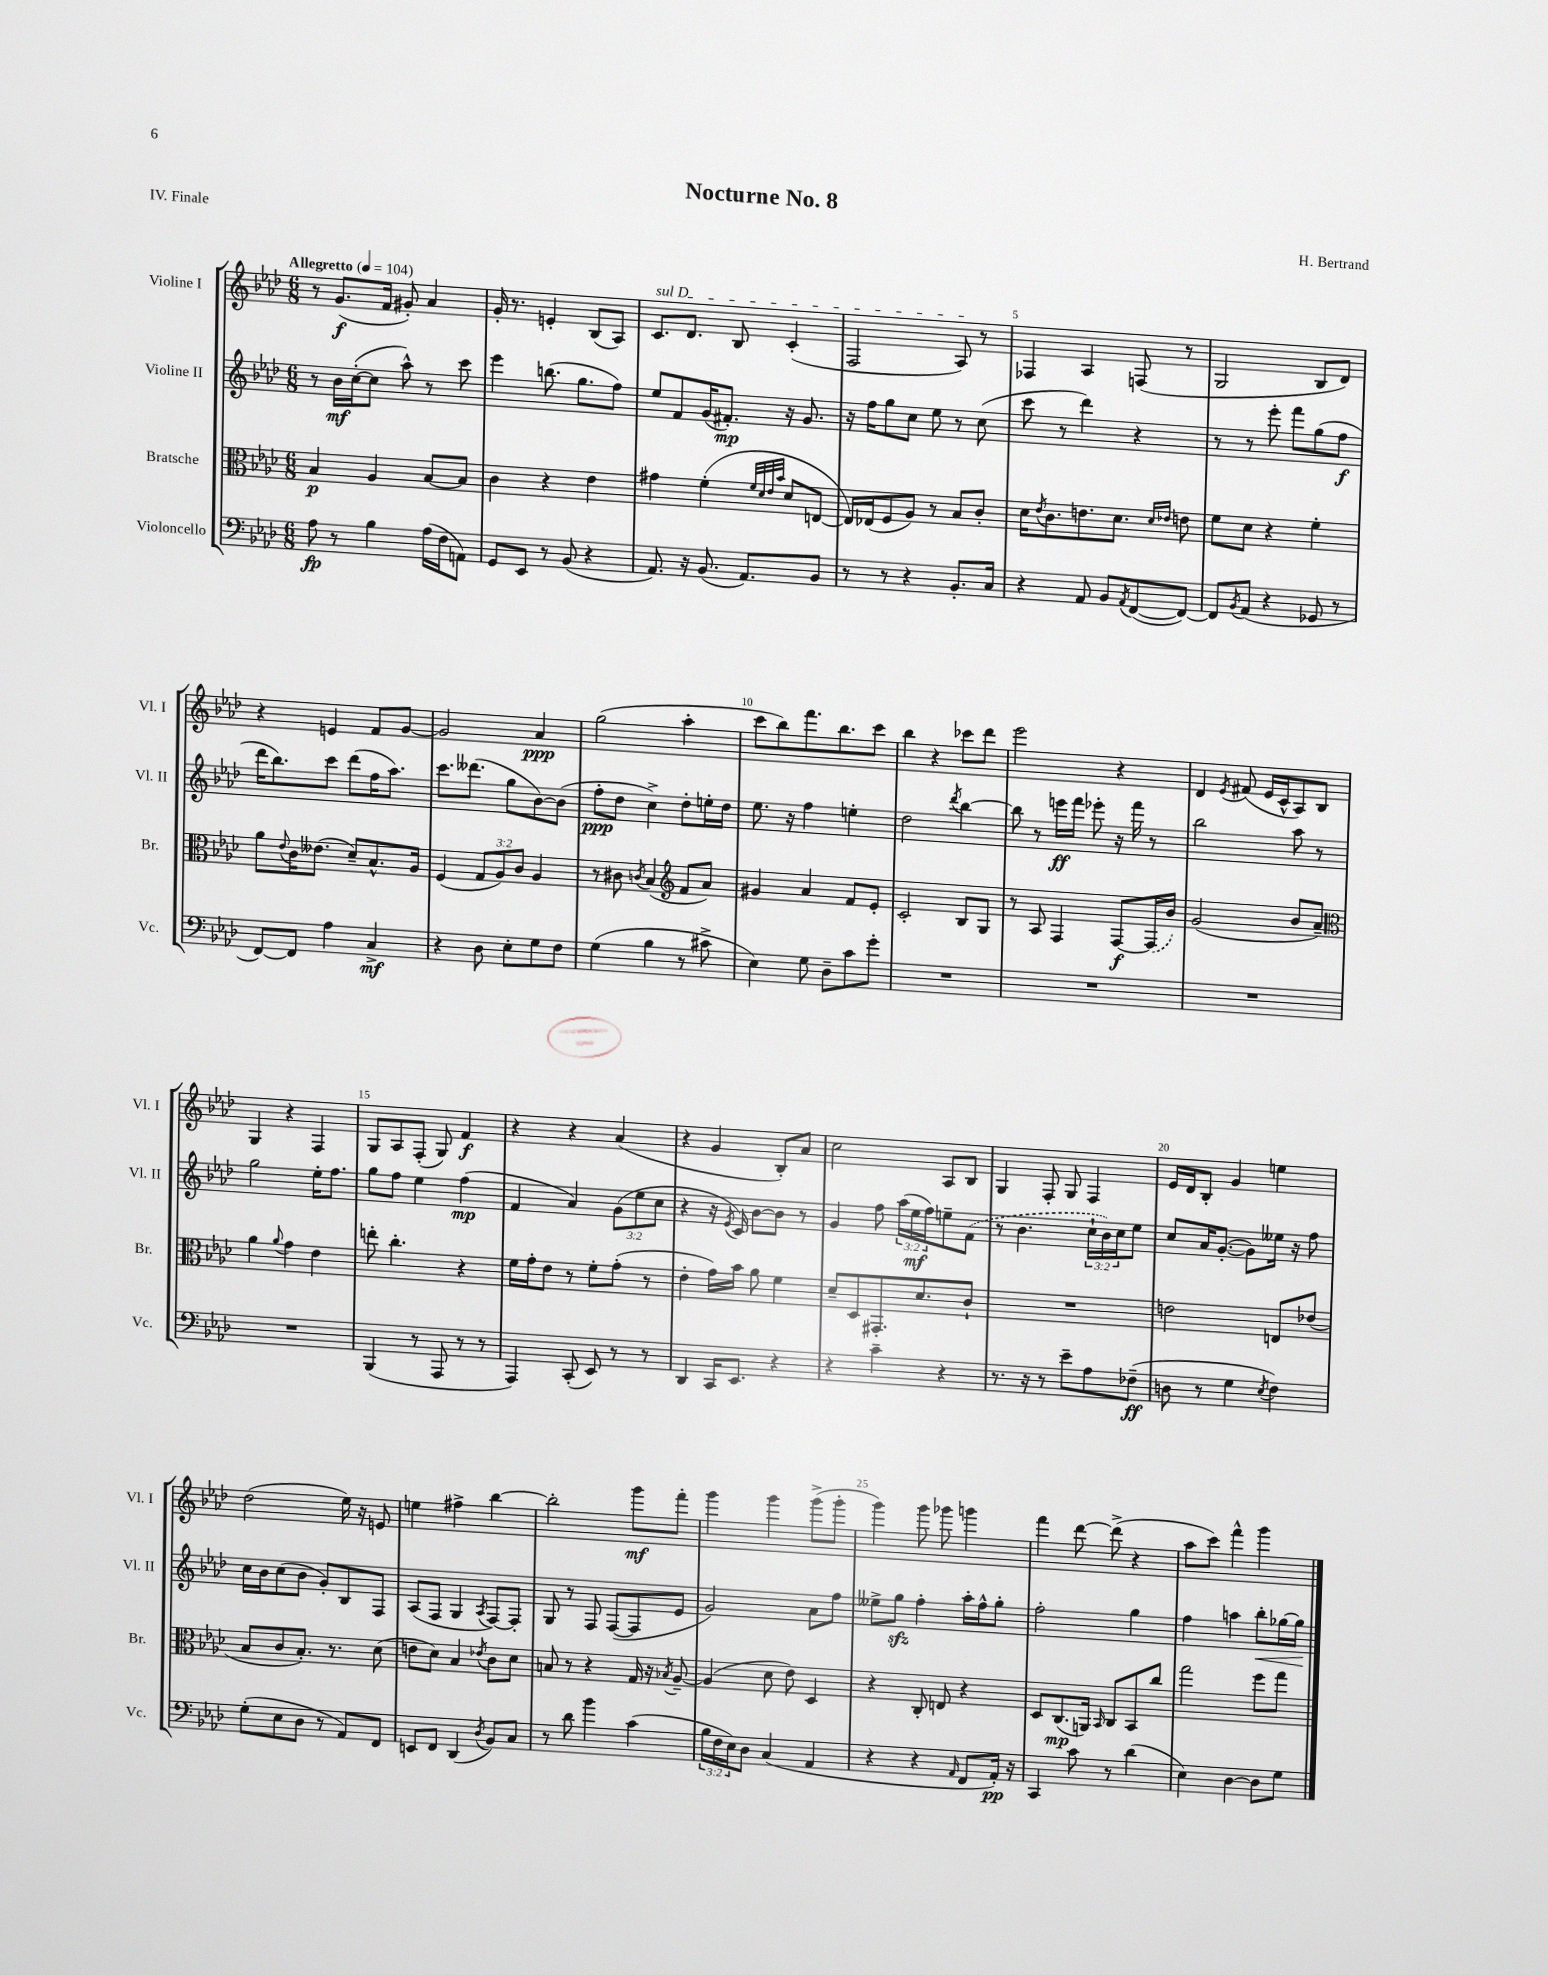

**kern	**dynam	**kern	**dynam	**kern	**dynam	**kern	**dynam
*part4	*part4	*part3	*part3	*part2	*part2	*part1	*part1
*staff4	*staff4	*staff3	*staff3	*staff2	*staff2	*staff1	*staff1
*I"Violoncello	*	*I"Bratsche	*	*I"Violine II	*	*I"Violine I	*
*I'Vc.	*	*I'Br.	*	*I'Vl. II	*	*I'Vl. I	*
*clefF4	*	*clefC3	*	*clefG2	*	*clefG2	*
*k[b-e-a-d-]	*	*k[b-e-a-d-]	*	*k[b-e-a-d-]	*	*k[b-e-a-d-]	*
*M6/8	*	*M6/8	*	*M6/8	*	*M6/8	*
*MM104	*	*MM104	*	*MM104	*	*MM104	*
=1	=1	=1	=1	=1	=1	=1	=1
!	!	!	!	!	!	!LO:TX:a:B:t=Allegretto	!
8A-\	fp	4B-/	p	8r	.	8r	.
8r	.	.	.	16b-\LL	mf	(8.g/L	f
.	.	.	.	([16cc'\J	.	.	.
4B-\	.	4A-/	.	8cc\J]	.	.	.
.	.	.	.	.	.	16f/Jk	.
.	.	.	.	8aa-^^\)	.	8g#X'/)	.
(16A-\LL	.	[8B-/L	.	8r	.	4a-/	.
16F\J	.	.	.	.	.	.	.
8AAn\J)	.	8B-/J]	.	8ccc\	.	.	.
=2	=2	=2	=2	=2	=2	=2	=2
8GG/L	.	4c\	.	4eee-\	.	16g'/	.
.	.	.	.	.	.	8.r	.
8EE-/J	.	.	.	.	.	.	.
8r	.	4r	.	(8.bbn\	.	4en'/	.
(8BB-/	.	.	.	.	.	.	.
.	.	.	.	8.gg\L	.	.	.
4r	.	4e-\	.	.	.	(8B-/L	.
.	.	.	.	8ff\J)	.	8A-/J)	.
=3	=3	=3	=3	=3	=3	=3	=3
!	!	!	!	!	!	!LO:TX:a:i:t=sul D	!
8.AA-/)	.	4g#X\	.	8ee-/L	.	8.c/L	.
.	.	.	.	8f/	.	.	.
16r	.	.	.	.	.	8.d-/J	.
(8.BB-/	.	(4f'\	.	(16g/K	.	.	.
.	.	.	.	8.f#X'/J)	mp	.	.
.	.	.	.	.	.	8B-/	.
8.AA-/L)	.	.	.	.	.	.	.
.	.	32qqf/LLL	.	.	.	.	.
.	.	32qqd-/	.	.	.	.	.
.	.	32qqe-/	.	.	.	.	.
.	.	32qqb-/JJJ	.	.	.	.	.
.	.	8d-/L	.	16r	.	(4c'/	.
.	.	.	.	8.g/	.	.	.
8BB-/J	.	[8En/J	.	.	.	.	.
=4	=4	=4	=4	=4	=4	=4	=4
8r	.	16E/LL])	.	16r	.	2F/	.
.	.	(16E-X/J	.	16ff\KL	.	.	.
8r	.	8F/	.	8gg\	.	.	.
4r	.	8A-/J)	.	8cc\J	.	.	.
.	.	8r	.	8ee-\	.	.	.
8.BB-'/L	.	8B-/L	.	8r	.	8A-/)	.
.	.	8c'/J	.	(8cc\	.	8r	.
16C/Jk	.	.	.	.	.	.	.
=5	=5	=5	=5	=5	=5	=5	=5
4r	.	16d-\KL	.	8ccc\	.	4F-X/	.
.	.	8qe-/	.	.	.	.	.
.	.	8.c\	.	.	.	.	.
.	.	.	.	8r	.	.	.
8AA-/	.	8.en\	.	4ddd-\)	.	4A-/	.
8BB-/L	.	.	.	.	.	.	.
.	.	8.d-\J	.	.	.	.	.
8qAA-/	.	.	.	.	.	.	.
([8FF/	.	.	.	4r	.	(8Fn/	.
.	.	16qqd-/LL	.	.	.	.	.
.	.	16qqe-X/JJ	.	.	.	.	.
8FF/J_)	.	8en\	.	.	.	8r	.
=6	=6	=6	=6	=6	=6	=6	=6
8FF/L]	.	8f\L	.	8r	.	2G/	.
8qBB-/	.	.	.	.	.	.	.
(8AA-/J	.	8d-\J	.	8r	.	.	.
4r	.	4r	.	8eee-'\	.	.	.
.	.	.	.	8fff\L	.	.	.
8GG-X/	.	4f'\	.	(8gg\	.	8B-/L	.
8r	.	.	.	8ff\J	f	8d-/J)	.
!!LO:LB:g=z
=7	=7	=7	=7	=7	=7	=7	=7
[8FF/L)	.	8a-\L	.	16ddd-\KL	.	4r	.
.	.	.	.	8.bb-\)	.	.	.
.	.	8qqe-/	.	.	.	.	.
8FF/J]	.	16c\K	.	.	.	.	.
.	.	(8.e--X\J	.	.	.	.	.
4A-\	.	.	.	8ccc\J	.	4en/	.
.	.	8d-~/L)	.	(8ddd-\L	.	.	.
4C^/	mf	8.B-^^/	.	16ff\K	.	8f/L	.
.	.	.	.	8.aa-\J)	.	.	.
.	.	.	.	.	.	[8g/J	.
.	.	16A-/Jk	.	.	.	.	.
=8	=8	=8	=8	=8	=8	=8	=8
4r	.	(4F/	.	8.ccc\L	.	2g/]	.
.	.	.	.	(8.ddd--X\J	.	.	.
8D-\	.	12G/L	.	.	.	.	.
.	.	12A-/)	.	.	.	.	.
8E-'\L	.	.	.	8gg\L	.	.	.
.	.	12c/J	.	.	.	.	.
8G\	.	4A-/	.	[8b-\)	.	4a-/	ppp
8F\J	.	.	.	(8b-\J]	.	.	.
=9	=9	=9	=9	=9	=9	=9	=9
(4G\	.	8r	.	8ff'\L	ppp	(2gg\	.
.	.	8c#X\	.	8dd-\J	.	.	.
.	.	8qcn/	.	.	.	.	.
4B-\	.	(4B-/	.	4cc^\)	.	.	.
*	*	*clefG2	*	*	*	*	*
8r	.	8f/L	.	8dd-'\L	.	4aa-'\	.
8c#X^\	.	8a-/J)	.	16een'\L	.	.	.
.	.	.	.	16dd-\JJ	.	.	.
=10	=10	=10	=10	=10	=10	=10	=10
4E-\)	.	4g#X/	.	8.ee-\	.	8ccc\L	.
.	.	.	.	.	.	8bb-\)	.
.	.	.	.	16r	.	.	.
8G\	.	4a-/	.	4ff\	.	8.fff\	.
8D-~\L	.	.	.	.	.	.	.
.	.	.	.	.	.	8.bb-\	.
8c\	.	8f/L	.	4een'\	.	.	.
8g'\J	.	8e-'/J	.	.	.	8ccc\J	.
=11	=11	=11	=11	=11	=11	=11	=11
2.r	.	2c'/	.	2dd-\	.	4bb-\	.
.	.	.	.	.	.	4r	.
.	.	.	.	8qddd-/	.	.	.
.	.	8B-/L	.	[4bb-\	.	8ccc-X\L	.
.	.	8G/J	.	.	.	8ddd-\J	.
=12	=12	=12	=12	=12	=12	=12	=12
2.r	.	8r	.	8bb-\]	.	2eee-\	.
.	.	8A-/	.	8r	.	.	.
.	.	4F/	.	16eeen\LL	ff	.	.
.	.	.	.	16fff\JJ	.	.	.
.	.	.	.	8eee-X'\	.	.	.
.	.	[8F/L	f	16r	.	4r	.
.	.	.	.	16fff\	.	.	.
.	.	(16F/L]	.	8r	.	.	.
.	.	16b-/JJ)	.	.	.	.	.
=13	=13	=13	=13	=13	=13	=13	=13
2.r	.	(2g/	.	2bb-\	.	4d-/	.
.	.	.	.	.	.	8qe-/	.
.	.	.	.	.	.	(8f#X/	.
.	.	.	.	.	.	16e-/LL	.
.	.	.	.	.	.	16c^^/J	.
.	.	8b-/L	.	8aa-\	.	8A-/)	.
.	.	8a-~/J)	.	8r	.	8B-/J	.
!!LO:LB:g=z
=14	=14	=14	=14	=14	=14	=14	=14
*	*	*clefC3	*	*	*	*	*
2.r	.	4a-\	.	2gg\	.	4G/	.
.	.	8qqa-/	.	.	.	.	.
.	.	4g\	.	.	.	4r	.
.	.	4e-\	.	16ee-'\KL	.	4F/	.
.	.	.	.	8.ff\J	.	.	.
=15	=15	=15	=15	=15	=15	=15	=15
(4BBB-/	.	8een'\	.	8gg\L	.	8G/L	.
.	.	4.cc'\	.	8ff\J	.	8A-/	.
8r	.	.	.	4ee-\	.	(8F'/J	.
8AAA-/	.	.	.	.	.	8G/)	.
8r	.	4r	.	(4ff\	mp	4f/	f
8r	.	.	.	.	.	.	.
=16	=16	=16	=16	=16	=16	=16	=16
4AAA-/)	.	16f\LL	.	4f/	.	4r	.
.	.	16g'\J	.	.	.	.	.
.	.	8e-\J	.	.	.	.	.
(8CC'/	.	8r	.	4a-/)	.	4r	.
8EE-/)	.	8f'\L	.	.	.	.	.
8r	.	(8g'\J	.	(12g\L	.	(4a-/	.
.	.	.	.	12ee-\	.	.	.
8r	.	8r	.	.	.	.	.
.	.	.	.	12cc\J	.	.	.
=17	=17	=17	=17	=17	=17	=17	=17
4DD-/	.	4e-'\	.	4r	.	4r	.
16CC/KL	.	16g\LL)	.	16r	.	4g/	.
.	.	.	.	8qe-/	.	.	.
8.EE-/J	.	16b-\JJ	.	16c/)	.	.	.
.	.	8a-\	.	[8b-\L	.	.	.
4r	.	4f\	.	8b-\J]	.	8B-'/L)	.
.	.	.	.	8r	.	8a-/J	.
=18	=18	=18	=18	=18	=18	=18	=18
4r	.	8d-~/L	.	4g/	.	2cc\	.
.	.	8D-/	.	.	.	.	.
4c~\	.	8.GG#X'/	.	8ff\	.	.	.
.	.	.	.	(24aa-\LL	.	.	.
.	.	.	.	24ee-\	mf	.	.
.	.	8.d-/	.	.	.	.	.
.	.	.	.	24ff\J)	.	.	.
4r	.	.	.	8een~\	.	8A-/L	.
.	.	8c`/J	.	(8f\J	.	8B-/J	.
=19	=19	=19	=19	=19	=19	=19	=19
8.r	.	2.r	.	8r	.	4G/	.
.	.	.	.	4.b-\	.	.	.
16r	.	.	.	.	.	.	.
8r	.	.	.	.	.	8F'/	.
8e-~\L	.	.	.	.	.	8G/	.
8A-\	.	.	.	24cc`\LL	.	4F/	.
.	.	.	.	24b-\)	.	.	.
.	.	.	.	24cc\J	.	.	.
(8F-X~\J	ff	.	.	8ee-\J	.	.	.
=20	=20	=20	=20	=20	=20	=20	=20
8Dn\	.	2en\	.	8cc/L	.	16e-/LL	.
.	.	.	.	.	.	16d-/J	.
8r	.	.	.	16a-/K	.	8B-'/J	.
.	.	.	.	([8.g'/J	.	.	.
4G\	.	.	.	.	.	4g/	.
.	.	.	.	8g\L])	.	.	.
8qE-/	.	.	.	.	.	.	.
4F\)	.	8En/L	.	16ee--X\Jk	.	4een\	.
.	.	.	.	16r	.	.	.
.	.	(8e-X/J	.	8ff\	.	.	.
!!LO:LB:g=z
=21	=21	=21	=21	=21	=21	=21	=21
(8G'\L	.	8B-/L	.	16cc\LL	.	(2dd-\	.
.	.	.	.	16b-\J	.	.	.
8E-\	.	8c/	.	(8cc\	.	.	.
8D-\J	.	8.B-'/J)	.	8b-\J	.	.	.
8r	.	.	.	8g'/L)	.	.	.
.	.	8.r	.	.	.	.	.
8AA-/L)	.	.	.	8B-/	.	16ee-\)	.
.	.	.	.	.	.	16r	.
8FF/J	.	(8d-\	.	8F/J	.	8en/	.
=22	=22	=22	=22	=22	=22	=22	=22
8EEn/L	.	8en\L	.	(8A-/L	.	4een\	.
8FF/J	.	8d-\J)	.	8F/J	.	.	.
(4DD-/	.	4B-/	.	4G/	.	4ff#X^\	.
8qD-/	.	8qe-X/	.	8qA-/	.	.	.
8BB-/L)	.	8c\L	.	[8F/L)	.	[4bb-\	.
8C/J	.	8d-\J	.	8F'/J]	.	.	.
=23	=23	=23	=23	=23	=23	=23	=23
8r	.	8Bn/	.	8G/	.	2bb-'\]	.
8d-\	.	8r	.	8r	.	.	.
4b-\	.	4r	.	8F/	.	.	.
.	.	.	.	([8F/L	.	.	.
(4c\	.	16G/	.	8F/]	.	8ggg\L	mf
.	.	16r	.	.	.	.	.
.	.	8qB-X/	.	.	.	.	.
.	.	[8A-~/	.	8e-/J	.	8fff'\J	.
=24	=24	=24	=24	=24	=24	=24	=24
24B-\LL	.	(4A-/]	.	2g/)	.	4ggg\	.
24F\	.	.	.	.	.	.	.
24E-\J)	.	.	.	.	.	.	.
8D-\J	.	.	.	.	.	.	.
(4C/	.	8d-\	.	.	.	4ggg\	.
.	.	8e-\)	.	.	.	.	.
4AA-/	.	4D-/	.	8a-\L	.	(8ggg^\L	.
.	.	.	.	8ff\J	.	8ggg'\J	.
=25	=25	=25	=25	=25	=25	=25	=25
4r	.	4r	.	8ee--X^\L	.	4ggg\)	.
.	.	.	.	8ggzz\J	.	.	.
4r	.	8C'/	.	4ff'\	.	8ggg\	.
.	.	8En/	.	.	.	8ggg-X\	.
16qqAA-/	.	.	.	.	.	.	.
8FF/L	.	4r	.	16aa-'\LL	.	4gggn\	.
.	.	.	.	16ff^^\J	.	.	.
16AA-'/Jk)	pp	.	.	8gg'\J	.	.	.
16r	.	.	.	.	.	.	.
=26	=26	=26	=26	=26	=26	=26	=26
4CC/	.	8D-/L	.	2ff'\	.	4fff\	.
.	.	(8.C/	mp	.	.	.	.
8c\	.	.	.	.	.	[8ddd-\	.
.	.	16AAn/Jk)	.	.	.	.	.
.	.	16qqBB-/	.	.	.	.	.
8r	.	8C/L	.	.	.	(8ddd-^\]	.
(4d-\	.	8BB-/	.	4gg\	.	4r	.
.	.	8cc/J	.	.	.	.	.
=27	=27	=27	=27	=27	=27	=27	=27
4E-\)	.	2gg\	.	4ff\	.	8aa-\L	.
.	.	.	.	.	.	8ccc\J)	.
[4D-\	.	.	.	4aan\	.	4fff^^\	.
!	!	!	!	!	!LO:HP:b	!	!
8D-\L]	.	8ff\L	.	8bb-'\L	<	4ggg\	.
8G\J	.	8gg\J	.	[16gg-X\L	.	.	.
.	.	.	.	16gg-\JJ]	.	.	.
.	.	.	.	.	[	.	.
==	==	==	==	==	==	==	==
*-	*-	*-	*-	*-	*-	*-	*-
